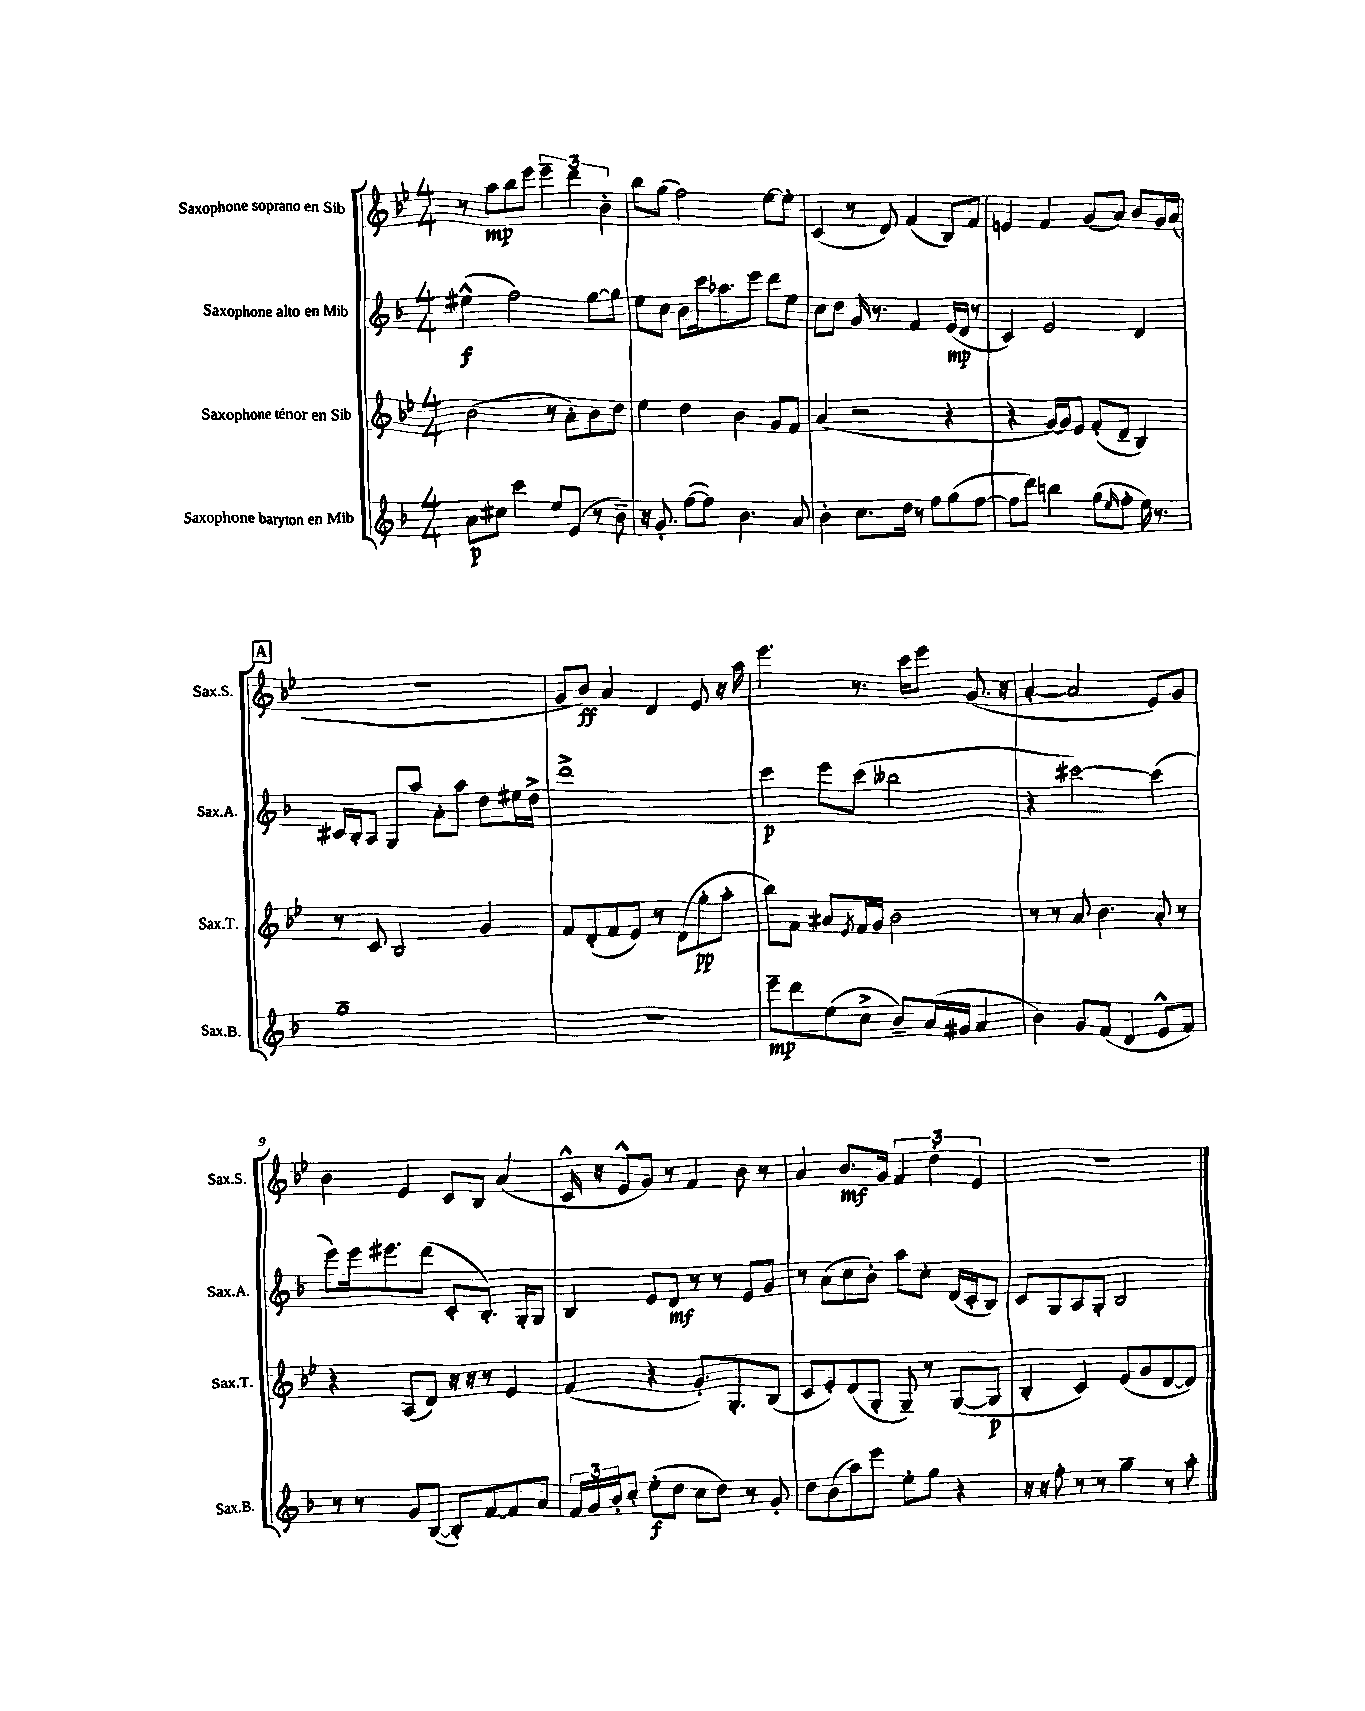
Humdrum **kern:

**kern	**dynam	**kern	**dynam	**kern	**dynam	**kern	**dynam
*part4	*part4	*part3	*part3	*part2	*part2	*part1	*part1
*staff4	*staff4	*staff3	*staff3	*staff2	*staff2	*staff1	*staff1
*I"Saxophone baryton en Mib	*	*I"Saxophone ténor en Sib	*	*I"Saxophone alto en Mib	*	*I"Saxophone soprano en Sib	*
*I'Sax.B.	*	*I'Sax.T.	*	*I'Sax.A.	*	*I'Sax.S.	*
*clefG2	*	*clefG2	*	*clefG2	*	*clefG2	*
*k[b-]	*	*k[b-e-]	*	*k[b-]	*	*k[b-e-]	*
*M4/4	*	*M4/4	*	*M4/4	*	*M4/4	*
=1	=1	=1	=1	=1	=1	=1	=1
8a\L	p	(2b-\	.	(4ee#X^^\	f	8r	.
8cc#X\J	.	.	.	.	.	8aa\L	mp
4ccc\	.	.	.	2ff\)	.	8bb-\	.
.	.	.	.	.	.	8eee-\J	.
8ee/L	.	8r	.	.	.	6eee-~\	.
(8e/J	.	8a'\L)	.	.	.	.	.
.	.	.	.	.	.	6ddd\	.
8r	.	8b-\	.	[8gg\L	.	.	.
.	.	.	.	.	.	6b-'\	.
8b-~\)	.	8dd\J	.	8gg\J]	.	.	.
=2	=2	=2	=2	=2	=2	=2	=2
16r	.	4ee-\	.	8ee\L	.	8bb-\L	.
8.g'/	.	.	.	.	.	.	.
.	.	.	.	8cc\J	.	(8gg\J	.
([8ff\L	.	4dd\	.	8b-\L	.	2ff\)	.
8ff\J])	.	.	.	16ccc\k	.	.	.
.	.	.	.	8.aa-X\	.	.	.
4.b-\	.	4b-\	.	.	.	.	.
.	.	.	.	8eee\J	.	.	.
.	.	8g/L	.	8ddd\L	.	[8ee-\L	.
8a/	.	8f/J	.	8ee\J	.	8ee-'\J]	.
=3	=3	=3	=3	=3	=3	=3	=3
4b-'\	.	(4a/	.	8cc\L	.	(4c/	.
.	.	.	.	8dd\J	.	.	.
8.cc\L	.	2r	.	16g/	.	8r	.
.	.	.	.	8.r	.	.	.
.	.	.	.	.	.	8d/)	.
16dd\Jk	.	.	.	.	.	.	.
8r	.	.	.	4f/	.	(4f/	.
8ff\L	.	.	.	.	.	.	.
(8gg\	.	4r	.	(16e/LL	mp	8B-/L)	.
.	.	.	.	16d/JJ	.	.	.
[8ff\J	.	.	.	8r	.	8f/J	.
=4	=4	=4	=4	=4	=4	=4	=4
8ff\L]	.	4r	.	4c/)	.	4en/	.
8ddd\J)	.	.	.	.	.	.	.
4bbn\	.	[16g/LL)	.	2e/	.	4f/	.
.	.	16g/J]	.	.	.	.	.
.	.	8e-/J	.	.	.	.	.
(8gg\L	.	(8f'/L	.	.	.	(8g/L	.
16qqee/	.	.	.	.	.	.	.
8ff'\J	.	8d~/J	.	.	.	8a/J)	.
16ee\)	.	4B-/)	.	4d/	.	8b-/L	.
8.r	.	.	.	.	.	.	.
.	.	.	.	.	.	16g/L	.
.	.	.	.	.	.	(16a/JJ	.
!!LO:LB:g=z
!!LO:REH:place=s1:t=A
=5	=5	=5	=5	=5	=5	=5	=5
1gg~	.	8r	.	16c#X/LL	.	1r	.
.	.	.	.	16B-'/J	.	.	.
.	.	8c/	.	8A/J	.	.	.
.	.	2B-/	.	8G/L	.	.	.
.	.	.	.	8aa/J	.	.	.
.	.	.	.	8a'\L	.	.	.
.	.	.	.	8aa\J	.	.	.
.	.	4g/	.	8dd\L	.	.	.
.	.	.	.	16ee#X\L	.	.	.
.	.	.	.	16dd^\JJ	.	.	.
=6	=6	=6	=6	=6	=6	=6	=6
1r	.	8f/L	.	1ddd^	.	8g/L	.
.	.	(8d'/	.	.	.	8b-/J)	ff
.	.	8f/	.	.	.	4a/	.
.	.	8e-/J)	.	.	.	.	.
.	.	8r	.	.	.	4d/	.
.	.	(8d\L	.	.	.	.	.
.	.	8gg'\	pp	.	.	8e-/	.
.	.	8aa'\J	.	.	.	16r	.
.	.	.	.	.	.	16aa\	.
=7	=7	=7	=7	=7	=7	=7	=7
8eee~\L	mp	8bb-\L)	.	4ccc\	p	4.eee-\	.
8ddd\	.	8f\J	.	.	.	.	.
(8ee\	.	8a#X/L	.	8eee\L	.	.	.
.	.	8qe-/	.	.	.	.	.
8cc^\J	.	16f/L	.	(8ccc\J	.	8.r	.
.	.	16g/JJ	.	.	.	.	.
8b-~/L)	.	2b-\	.	2bb--X\	.	.	.
.	.	.	.	.	.	16ccc\KL	.
(16a/L	.	.	.	.	.	8eee-\J	.
16g#X/JJ	.	.	.	.	.	.	.
4a/	.	.	.	.	.	(8.g/	.
.	.	.	.	.	.	16r	.
=8	=8	=8	=8	=8	=8	=8	=8
4b-\)	.	8r	.	4r	.	[4a'/	.
.	.	8r	.	.	.	.	.
8g/L	.	8a/	.	[2ccc#X\)	.	2a/]	.
(8f/J	.	4.b-\	.	.	.	.	.
4d/	.	.	.	.	.	.	.
8e^^/L	.	8a'/	.	(4ccc#\]	.	8e-/L)	.
8f/J)	.	8r	.	.	.	8g/J	.
!!LO:LB:g=z
=9	=9	=9	=9	=9	=9	=9	=9
8r	.	4r	.	8eee\L)	.	4b-\	.
8r	.	.	.	16eee\k	.	.	.
.	.	.	.	8.eee#X\	.	.	.
8g/L	.	(8A/L	.	.	.	4e-/	.
([8B-/J	.	8d/J)	.	(8ddd\J	.	.	.
8B-'/L])	.	16r	.	8c'/L	.	8c/L	.
.	.	16r	.	.	.	.	.
[8f/	.	8r	.	8.B-'/J)	.	8B-/J	.
8f/]	.	4e-/	.	.	.	(4a/	.
.	.	.	.	16G'/KL	.	.	.
8a/J	.	.	.	8G/J	.	.	.
=10	=10	=10	=10	=10	=10	=10	=10
24f/LL	.	(4f/	.	4B-/	.	16c^^/	.
24g/	.	.	.	.	.	.	.
.	.	.	.	.	.	16r	.
24b-'/J	.	.	.	.	.	.	.
8cc'/J	.	.	.	.	.	8e-^^/L	.
(8ee'\L	f	4r	.	8e/L	.	8g/J)	.
8dd\J	.	.	.	8d/J	mf	8r	.
8cc\L	.	8.g'/L)	.	8r	.	4f/	.
8dd\J)	.	.	.	8r	.	.	.
.	.	8.G'/	.	.	.	.	.
8r	.	.	.	8e/L	.	8b-\	.
8g'/	.	(8B-/J	.	8g/J	.	8r	.
=11	=11	=11	=11	=11	=11	=11	=11
8dd\L	.	8c/L	.	8r	.	4a/	.
(8b-\	.	8e-'/)	.	(8a\L	.	.	.
8aa\)	.	(8d/	.	8cc\	.	8.b-/L	mf
8eee\J	.	8G'/J	.	8b-'\J)	.	.	.
.	.	.	.	.	.	16g/Jk	.
8ee'\L	.	8G~/)	.	8aa\L	.	6f/	.
8gg\J	.	8r	.	8cc'\J	.	.	.
.	.	.	.	.	.	6dd'\	.
4r	.	([8G/L	.	(16d/LL	.	.	.
.	.	.	.	16c'/J	.	.	.
.	.	.	.	.	.	6e-/	.
.	.	8G/J]	p	8B-/J)	.	.	.
=12	=12	=12	=12	=12	=12	=12	=12
16r	.	4B-'/	.	8c/L	.	1r	.
16r	.	.	.	.	.	.	.
8ff'\	.	.	.	8G/	.	.	.
8r	.	4c/)	.	8A/	.	.	.
8r	.	.	.	8G'/J	.	.	.
4gg~\	.	(8e-/L	.	2B-/	.	.	.
.	.	8g/	.	.	.	.	.
8r	.	[8d/	.	.	.	.	.
8aa'\	.	8d/J])	.	.	.	.	.
==	==	==	==	==	==	==	==
*-	*-	*-	*-	*-	*-	*-	*-
